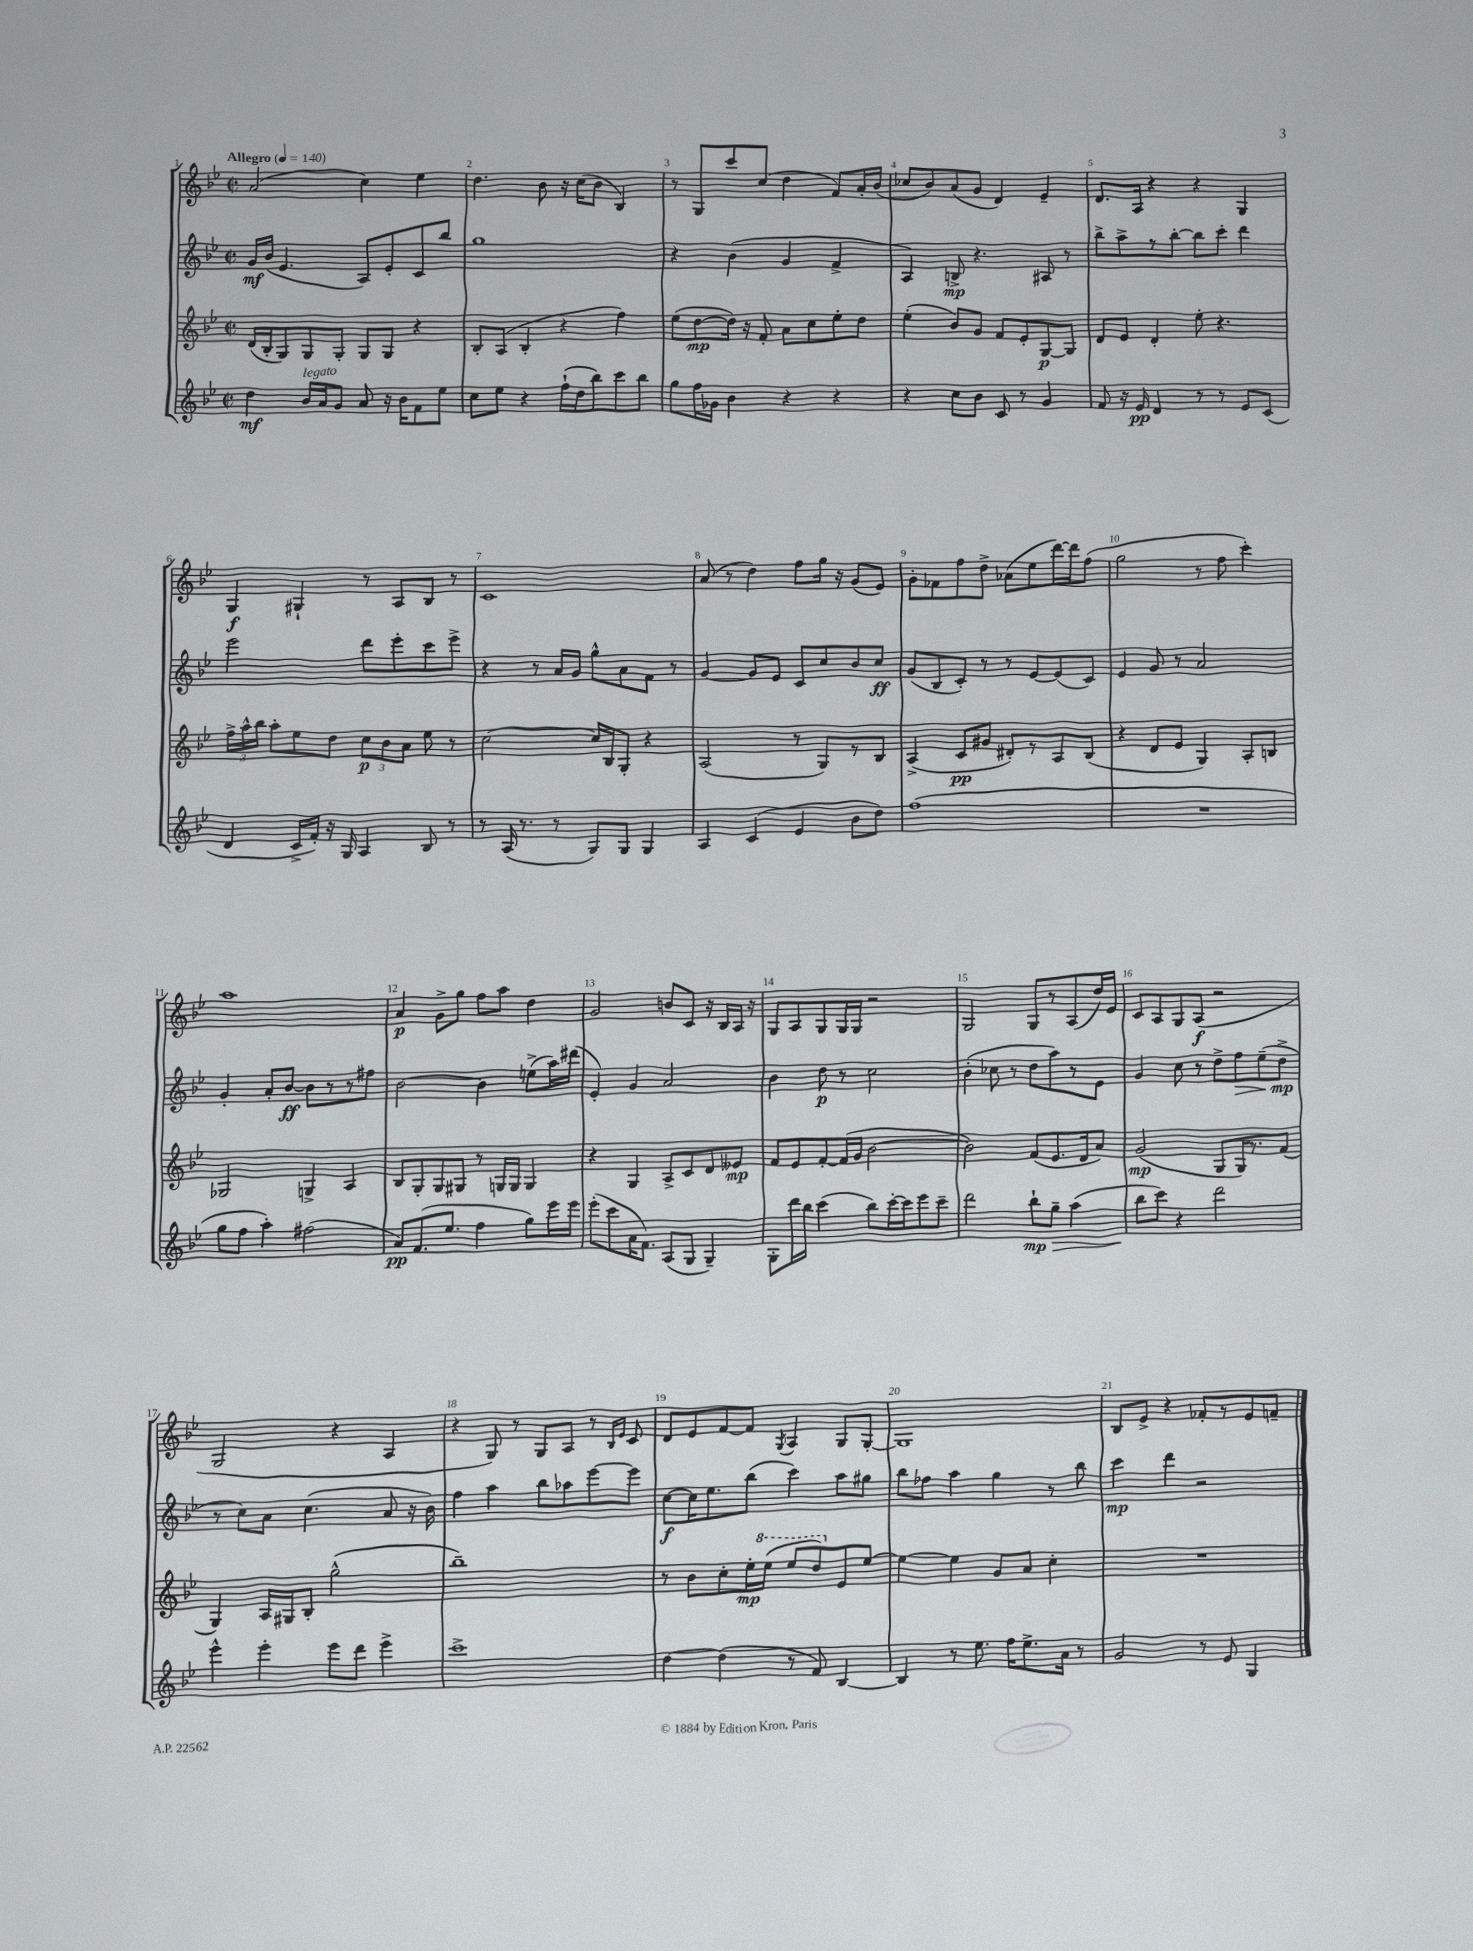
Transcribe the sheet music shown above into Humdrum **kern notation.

**kern	**dynam	**kern	**dynam	**kern	**dynam	**kern	**dynam
*part4	*part4	*part3	*part3	*part2	*part2	*part1	*part1
*staff4	*staff4	*staff3	*staff3	*staff2	*staff2	*staff1	*staff1
*clefG2	*	*clefG2	*	*clefG2	*	*clefG2	*
*k[b-e-]	*	*k[b-e-]	*	*k[b-e-]	*	*k[b-e-]	*
*M2/2	*	*M2/2	*	*M2/2	*	*M2/2	*
*met(c|)	*	*met(c|)	*	*met(c|)	*	*met(c|)	*
*MM140	*	*MM140	*	*MM140	*	*MM140	*
=1	=1	=1	=1	=1	=1	=1	=1
!	!	!	!	!	!	!LO:TX:a:B:t=Allegro	!
4dd\	mf	(16d/LL	.	16g/LL	mf	(2a/	.
.	.	16B-'/J	.	(16b-/JJ	.	.	.
.	.	8G/)	.	4.e-/	.	.	.
!LO:TX:a:i:t=legato	!	!	!	!	!	!	!
16b-/LL	.	8G/	.	.	.	.	.
16a/J	.	.	.	.	.	.	.
8g/J	.	8G'/J	.	.	.	.	.
8a/	.	8G/L	.	8A/L)	.	4cc\)	.
16r	.	8G/J	.	8e-'/	.	.	.
16b-\KL	.	.	.	.	.	.	.
8f\	.	4r	.	8c/	.	4ee-\	.
8ee-\J	.	.	.	8bb-/J	.	.	.
=2	=2	=2	=2	=2	=2	=2	=2
8cc\L	.	8B-'/L	.	1gg	.	4.dd\	.
8ee-\J	.	(8A/J	.	.	.	.	.
4r	.	4B-'/	.	.	.	.	.
.	.	.	.	.	.	8b-\	.
(16ff`\LL	.	4r	.	.	.	16r	.
16dd\J	.	.	.	.	.	(16cc\KL	.
8bb-\)	.	.	.	.	.	8b-\J	.
8ccc\	.	4ff\)	.	.	.	4B-/)	.
8bb-\J	.	.	.	.	.	.	.
=3	=3	=3	=3	=3	=3	=3	=3
8gg\L	.	(8ee-\L	.	4r	.	8r	.
16ff\L	.	[8dd\	mp	.	.	8G/L	.
16g-X\JJ	.	.	.	.	.	.	.
4b-\	.	16dd\Jk])	.	(4b-\	.	8ccc/	.
.	.	16r	.	.	.	.	.
.	.	8f'/	.	.	.	(8cc/J	.
4r	.	8a\L	.	4g/	.	4dd\	.
.	.	8cc\	.	.	.	.	.
4r	.	8ee-'\	.	4f^/	.	8f/L)	.
.	.	8dd\J	.	.	.	16a'/L	.
.	.	.	.	.	.	(16b-/JJ	.
=4	=4	=4	=4	=4	=4	=4	=4
4r	.	(4ee-'\	.	4A/)	.	8cc-X/L	.
.	.	.	.	.	.	8b-/)	.
8cc\L	.	8b-/L)	.	8Bn^/	mp	(8a/	.
8b-\J	.	8g/J	.	4.r	.	8g/J	.
8c/	.	8f/L	.	.	.	4d/)	.
8r	.	8e-'/	.	.	.	.	.
4g/	.	[8G/	p	8A#X/	.	4e-~/	.
.	.	8G/J]	.	8r	.	.	.
=5	=5	=5	=5	=5	=5	=5	=5
8f/	.	8d/L	.	8bb-^\L	.	8.d/L	.
16r	.	8e-/J	.	8aa^\	.	.	.
16e-/	pp	.	.	.	.	16A/Jk	.
4d/	.	4d'/	.	8r	.	4r	.
.	.	.	.	[8bb-'\J	.	.	.
8r	.	8ee-'\	.	8bb-\L]	.	4r	.
8r	.	4.r	.	8ccc'\J	.	.	.
8e-/L	.	.	.	4ddd\	.	4G/	.
(8c/J	.	.	.	.	.	.	.
!!LO:LB:g=z
=6	=6	=6	=6	=6	=6	=6	=6
4d/	.	24ff^\LL	.	2eee-\	.	4G/	f
.	.	24aa^^\	.	.	.	.	.
.	.	24bb-\JJ	.	.	.	.	.
.	.	8aa'\L	.	.	.	.	.
16c^/LL	.	8ee-\	.	.	.	4G#X`/	.
16f'/JJ)	.	.	.	.	.	.	.
16r	.	8dd\J	.	.	.	.	.
16G/	.	.	.	.	.	.	.
4A/	.	12cc\L	p	8ddd\L	.	8r	.
.	.	12b-\	.	.	.	.	.
.	.	.	.	8eee-'\	.	8A/L	.
.	.	12a\J	.	.	.	.	.
8B-/	.	8ee-\	.	8ccc\	.	8B-/J	.
8r	.	8r	.	8eee-^\J	.	8r	.
=7	=7	=7	=7	=7	=7	=7	=7
8r	.	[2cc\	.	4r	.	1c	.
(16A/	.	.	.	.	.	.	.
8.r	.	.	.	.	.	.	.
.	.	.	.	8r	.	.	.
8r	.	.	.	16a/LL	.	.	.
.	.	.	.	16g/JJ	.	.	.
8G/L)	.	16cc/LL]	.	8gg^^\L	.	.	.
.	.	16B-/J	.	.	.	.	.
8G/J	.	8G'/J	.	8a\	.	.	.
4G/	.	4r	.	8f\J	.	.	.
.	.	.	.	8r	.	.	.
=8	=8	=8	=8	=8	=8	=8	=8
4A/	.	(2A/	.	[4g/	.	(8a/	.
.	.	.	.	.	.	8r	.
(4c/	.	.	.	8g/L]	.	4dd\)	.
.	.	.	.	8e-/J	.	.	.
4e-/	.	8r	.	8c/L	.	8ff\L	.
.	.	8G/L)	.	8cc/	.	16gg\Jk	.
.	.	.	.	.	.	16r	.
8b-\L	.	8r	.	8b-/	.	(8g/L	.
8dd\J)	.	8B-/J	.	8cc/J	ff	8e-/J)	.
=9	=9	=9	=9	=9	=9	=9	=9
(1ff	.	(4A^/	.	(8g/L	.	8g'\L	.
.	.	.	.	8B-/	.	8f-X\	.
.	.	8c/L	pp	8c'/J)	.	8ff\	.
.	.	8g#X/J	.	8r	.	8dd^\J	.
.	.	8d#X'/L)	.	8r	.	(8a-X\L	.
.	.	8r	.	[8e-/L	.	8ee-\	.
.	.	8A/	.	(8e-/]	.	[16ddd\L)	.
.	.	.	.	.	.	16ddd\J]	.
.	.	(8B-/J	.	8c/J)	.	(8ff\J	.
=10	=10	=10	=10	=10	=10	=10	=10
1r	.	4r	.	4e-/	.	2gg\	.
.	.	8d/L	.	8g/	.	.	.
.	.	8e-/J	.	8r	.	.	.
.	.	4G/)	.	2a/	.	8r	.
.	.	.	.	.	.	8ff\	.
.	.	8A'/L	.	.	.	4ccc'\)	.
.	.	8Bn/J	.	.	.	.	.
!!LO:LB:g=z
=11	=11	=11	=11	=11	=11	=11	=11
8gg\L	.	2G-X/	.	4g'/	.	1aa	.
8ff\J	.	.	.	.	.	.	.
4aa'\)	.	.	.	8a'/L	.	.	.
.	.	.	.	[8b-/J	ff	.	.
(2ff#X\	.	4Gn^/	.	8b-\L]	.	.	.
.	.	.	.	8r	.	.	.
.	.	4A/	.	8r	.	.	.
.	.	.	.	8ff#X\J	.	.	.
=12	=12	=12	=12	=12	=12	=12	=12
8a/L)	pp	8B-/L	.	[2b-\	.	4a/	p
(8.f/	.	8G'/	.	.	.	.	.
.	.	8G/	.	.	.	8g^\L	.
8.ee-/J	.	.	.	.	.	.	.
.	.	8G#X/J	.	.	.	8gg\J	.
4ff\	.	8r	.	4b-\]	.	8ff\L	.
.	.	16Gn/LL	.	.	.	8aa\J	.
.	.	16G/JJ	.	.	.	.	.
8gg\L)	.	4G/	.	(8een^\L	.	4dd\	.
16eee-\L	.	.	.	16aa\L)	.	.	.
16eee-\JJ	.	.	.	(16ddd#X\JJ	.	.	.
=13	=13	=13	=13	=13	=13	=13	=13
(8eee-'\L	.	4r	.	4e-'/)	.	2g/	.
8ccc\	.	.	.	.	.	.	.
16a\K	.	4G/	.	4g/	.	.	.
8.f\J)	.	.	.	.	.	.	.
(8A/L	.	8A^/L	.	2a/	.	8bn/L	.
8G/J	.	8c/	.	.	.	8c/J	.
4G~/)	.	8d/	.	.	.	16r	.
.	.	.	.	.	.	16B-/LL	.
.	.	8e--X/J	mp	.	.	16A/JJ	.
.	.	.	.	.	.	16r	.
=14	=14	=14	=14	=14	=14	=14	=14
8G'\L	.	8f/L	.	4b-\	.	8G/L	.
16ddd\L	.	8e-/	.	.	.	8A/	.
16bb-\JJ	.	.	.	.	.	.	.
(4ccc\	.	[8f'/	.	8dd\	p	8G/	.
.	.	(16f/L]	.	8r	.	16G/L	.
.	.	16g/JJ	.	.	.	16G/JJ	.
8bb-\L)	.	[2b-\	.	2cc\	.	2r	.
[16ccc'\L	.	.	.	.	.	.	.
16ccc\J]	.	.	.	.	.	.	.
8eee-\	.	.	.	.	.	.	.
8ccc~\J	.	.	.	.	.	.	.
=15	=15	=15	=15	=15	=15	=15	=15
2ddd\	.	2b-\])	.	(4b-'\	.	2G/	.
.	.	.	.	8cc-X\	.	.	.
.	.	.	.	8r	.	.	.
!	!LO:HP:b	!	!	!	!	!	!
8bb-`\L	> mp	(8f/L	.	8dd\L	.	8G/L	.
8gg~\J	.	8.e-/	.	8aa\)	.	8r	.
(4aa\	.	.	.	8r	.	(8A/	.
.	.	16d/k	.	.	.	.	.
.	.	8a/J)	.	8e-\J	.	16dd/L)	.
.	.	.	.	.	.	16e-/JJ	.
=16	=16	=16	=16	=16	=16	=16	=16
8bb-\L	.	(2g/	mp	4g/	.	8c/L	.
8ccc\J)	]	.	.	.	.	8A/	.
4r	.	.	.	8cc\	.	8G/	.
.	.	.	.	8r	.	(8A/J	f
2ddd\	.	8G/L	.	8dd^\L	.	2r	.
!	!	!	!	!	!LO:HP:b	!	!
.	.	16G/K)	.	8ff\	>	.	.
.	.	8.r	.	.	.	.	.
.	.	.	.	(8ee-~\	.	.	.
.	.	(8f/J	.	8dd^\J	mp	.	.
.	.	.	.	.	]	.	.
!!LO:LB:g=z
=17	=17	=17	=17	=17	=17	=17	=17
4eee-^^\	.	4G/)	.	8r	.	2G/	.
.	.	.	.	8cc\L)	.	.	.
4eee-'\	.	16A/LL	.	8a\J	.	.	.
.	.	16G#X/J	.	.	.	.	.
.	.	8B-'/J	.	(4.cc\	.	.	.
8eee-\L	.	(2gg^^\	.	.	.	4r	.
8ddd\J	.	.	.	.	.	.	.
4eee-^\	.	.	.	8a/	.	4A/	.
.	.	.	.	16r	.	.	.
.	.	.	.	16b-\)	.	.	.
=18	=18	=18	=18	=18	=18	=18	=18
1ccc^	.	1bb-~)	.	4ff\	.	4r	.
.	.	.	.	4aa\	.	8G/)	.
.	.	.	.	.	.	8r	.
.	.	.	.	8bb-\L	.	8G/L	.
.	.	.	.	8aa-X\	.	8A/J	.
.	.	.	.	[8eee-\	.	8r	.
.	.	.	.	.	.	16qqB-/LL	.
.	.	.	.	.	.	16qqe-/JJ	.
.	.	.	.	8eee-\J]	.	8c/	.
=19	=19	=19	=19	=19	=19	=19	=19
[4dd\	.	8r	.	[8cc\L	f	8d/L	.
.	.	8b-\L	.	16cc\K]	.	8e-/	.
.	.	.	.	8.ee-\	.	.	.
(4dd\]	.	8cc'\	.	.	.	[8f/	.
.	.	16ee-'\L	mp	(8bb-\J	.	8f/J]	.
*	*	*8va	*	*	*	*	*
.	.	(16eee-\JJ	.	.	.	.	.
.	.	.	.	.	.	8qG/	.
8r	.	8eee-/L	.	4ccc\)	.	4A/	.
8f/)	.	8ddd/)	.	.	.	.	.
*	*	*X8va	*	*	*	*	*
[4B-/	.	8e-/	.	8aa\L	.	8G/L	.
.	.	[8ee-/J	.	8gg#X\J	.	[8G'/J	.
=20	=20	=20	=20	=20	=20	=20	=20
4B-/]	.	4ee-\_	.	8bb-\L	.	1G]	.
.	.	.	.	8ff-X\J	.	.	.
8r	.	4ee-\]	.	4aa\	.	.	.
8.ee-\	.	.	.	.	.	.	.
.	.	8g/L	.	4gg\	.	.	.
16ff\KL	.	.	.	.	.	.	.
8.ee-^\	.	8a/J	.	.	.	.	.
.	.	4cc'\	.	8r	.	.	.
16a\Jk	.	.	.	.	.	.	.
8r	.	.	.	8bb-\	.	.	.
=21	=21	=21	=21	=21	=21	=21	=21
2g/	.	1r	.	4ccc\	mp	8B-/L	.
.	.	.	.	.	.	8e-^/J	.
.	.	.	.	4ddd\	.	4r	.
8r	.	.	.	2r	.	8f-X'/L	.
8e-/	.	.	.	.	.	8r	.
4G/	.	.	.	.	.	8e-/	.
.	.	.	.	.	.	8fn~/J	.
==	==	==	==	==	==	==	==
*-	*-	*-	*-	*-	*-	*-	*-
